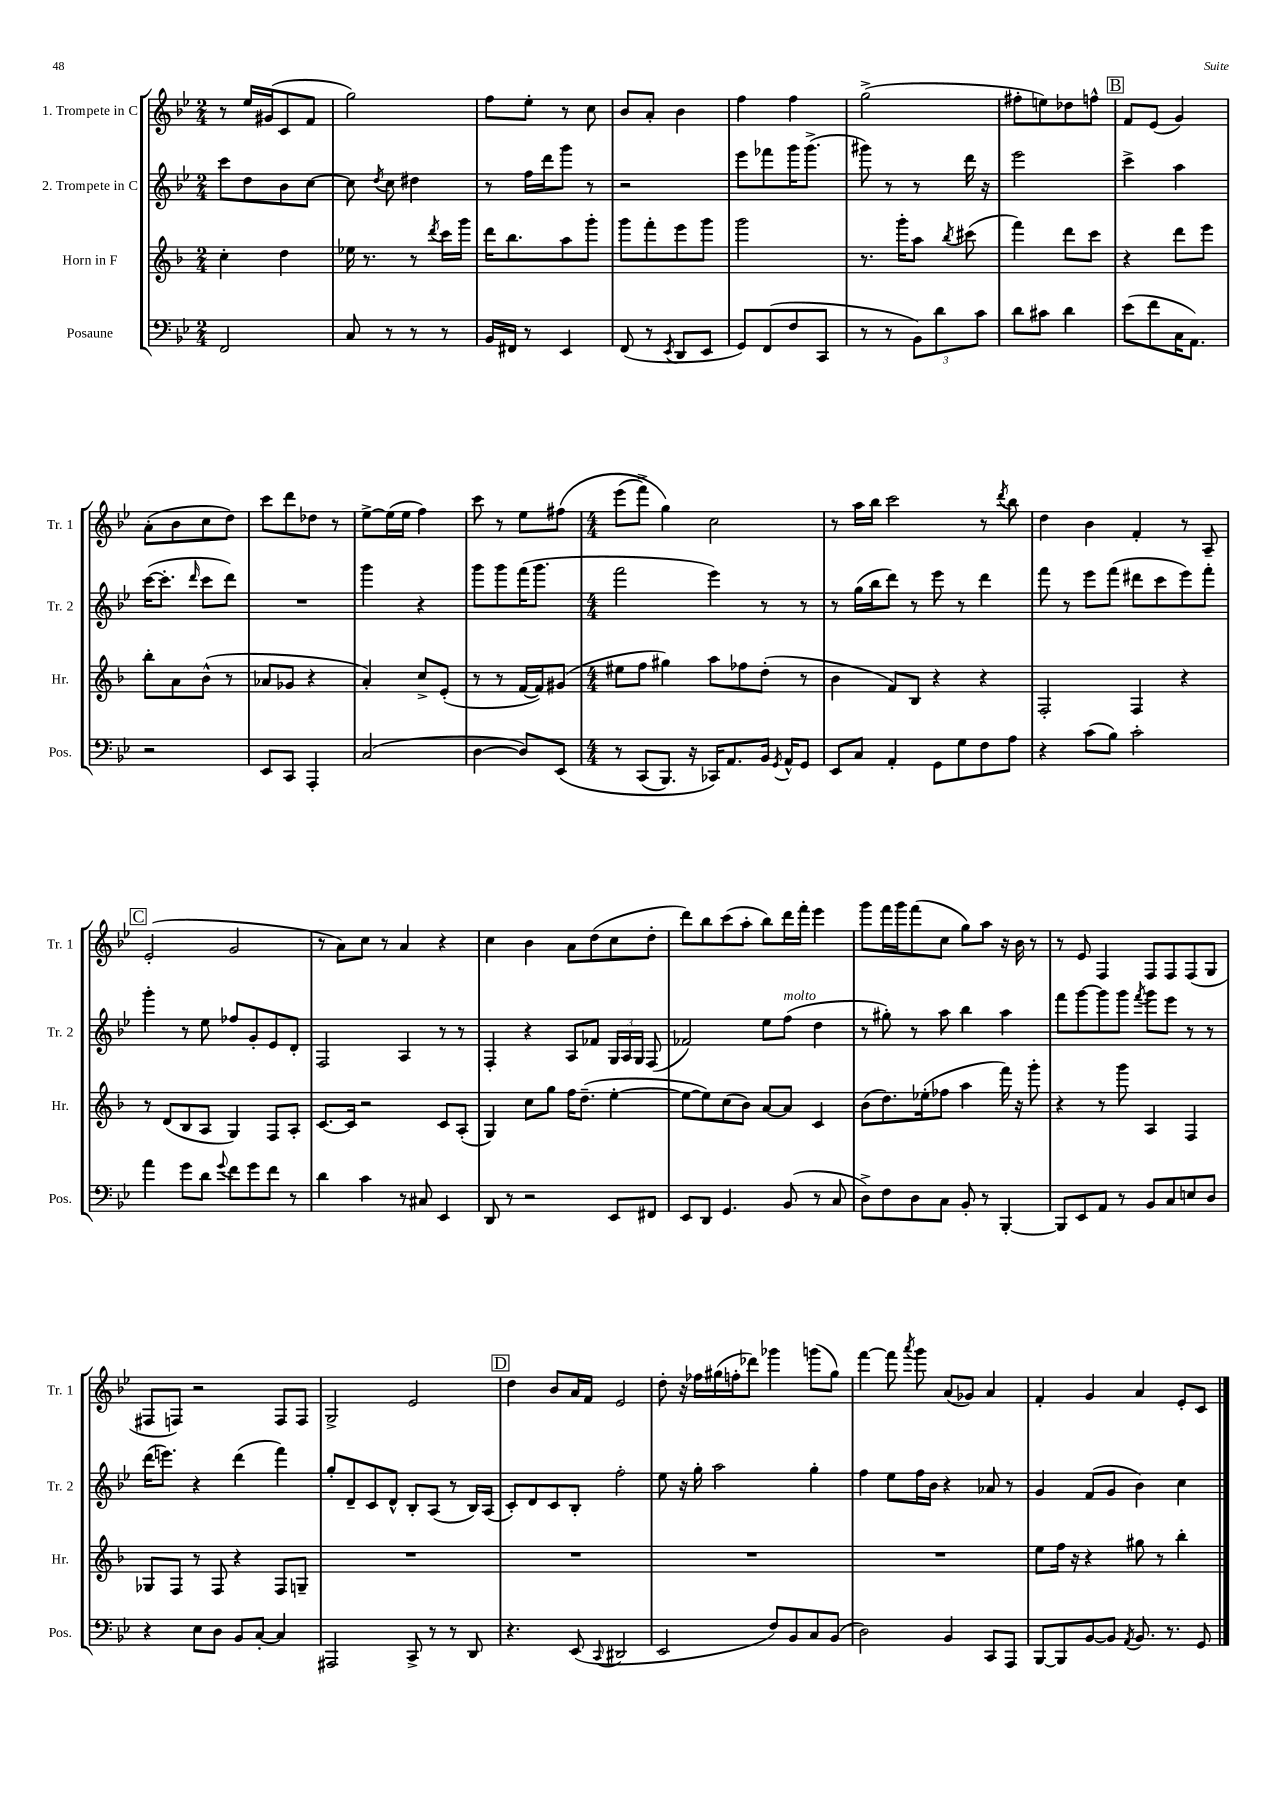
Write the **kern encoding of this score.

**kern	**kern	**kern	**kern
*part4	*part3	*part2	*part1
*staff4	*staff3	*staff2	*staff1
*I"Posaune	*I"Horn in F	*I"2. Trompete in C	*I"1. Trompete in C
*I'Pos.	*I'Hr.	*I'Tr. 2	*I'Tr. 1
*clefF4	*clefG2	*clefG2	*clefG2
*k[b-e-]	*k[b-]	*k[b-e-]	*k[b-e-]
*M2/4	*M2/4	*M2/4	*M2/4
=6	=6	=6	=6
2FF/	4cc'\	8ccc\L	8r
.	.	8dd\	16ee-/LL
.	.	.	(16g#X/J
.	4dd\	8b-\	8c/
.	.	[8cc\J	8f/J
=7	=7	=7	=7
8C/	16ee-X\	8cc\]	2gg\)
.	8.r	.	.
.	.	8qdd/	.
8r	.	8cc\	.
8r	8r	4dd#X\	.
.	8qddd/	.	.
8r	16ccc\LL	.	.
.	16ggg\JJ	.	.
=8	=8	=8	=8
16BB-/LL	16ddd\KL	8r	8ff\L
16FF#X/JJ	8.bb-\	.	.
8r	.	16ff\LL	8ee-'\J
.	.	16ddd\J	.
4EE-/	8aa\	8ggg\J	8r
.	8ggg'\J	8r	8cc\
=9	=9	=9	=9
(8FF/	8ggg\L	2r	8b-/L
8r	8fff'\	.	8a'/J
8qEE-/	.	.	.
8DD/L	8eee\	.	4b-\
8EE-/J	8ggg\J	.	.
=10	=10	=10	=10
8GG/L)	2ggg\	8eee-\L	4ff\
(8FF/	.	8fff-X\	.
8F/	.	16ggg\K	4ff\
.	.	(8.ggg^\J	.
8CC/J	.	.	.
=11	=11	=11	=11
8r	8.r	8ggg#X\)	(2gg^\
8r	.	8r	.
.	16ggg'\KL	.	.
12BB-\L)	8aa\J	8r	.
12d\	.	.	.
.	8qbb-/	.	.
.	(8ccc#X\	16ddd\	.
12c\J	.	.	.
.	.	16r	.
=12	=12	=12	=12
8d\L	4fff\)	2eee-\	8ff#X'\L
8c#X\J	.	.	8een\)
4d\	8ddd\L	.	8dd-X\
.	8ccc\J	.	8ffn^^\J
!!LO:REH:place=s1:t=B
=13	=13	=13	=13
(8e-\L	4r	4ccc^\	8f/L
8f\	.	.	(8e-/J
16C\K	8ddd\L	4aa\	4g/)
8.AA\J)	.	.	.
.	8eee\J	.	.
!!LO:LB:g=z
=14	=14	=14	=14
2r	8bb-'\L	([16ccc\KL	(8a'\L
.	.	8.ccc'\J]	.
.	8a\	.	8b-\
.	.	16qqddd/	.
.	(8b-^^\J	8ccc\L	8cc\
.	8r	8ddd\J)	8dd\J)
=15	=15	=15	=15
8EE-/L	8a-X/L	2r	8ccc\L
8CC/J	8g-X/J	.	8ddd\
4AAA'/	4r	.	8dd-X\J
.	.	.	8r
=16	=16	=16	=16
(2C/	4a'/)	4ggg\	[8ee-^\L
.	.	.	(16ee-\L]
.	.	.	16ee-\JJ
.	8cc^/L	4r	4ff\)
.	(8e'/J	.	.
=17	=17	=17	=17
[4D\	8r	8ggg\L	8ccc\
.	8r	8ggg\	8r
8D/L])	[16f/LL	(16fff\K	8ee-\L
.	16f/J])	8.ggg\J	.
(8EE-/J	(8g#X/J	.	(8ff#X\J
=18	=18	=18	=18
*M4/4	*M4/4	*M4/4	*M4/4
8r	8ee#X\L	2fff\	(8eee-\L
(8CC/L	8ff\J	.	8fff^\J)
8.BBB-/J)	4gg#X\)	.	4gg\)
16r	.	.	.
16CC-X/KL)	8aa\L	4eee-\)	2cc\
8.AA/	.	.	.
.	8ff-X\	.	.
16BB-/Jk	(8dd'\J	8r	.
8qGG/	.	.	.
16AA^^/KL	.	.	.
8GG/J	8r	8r	.
=19	=19	=19	=19
8EE-/L	4b-\	8r	8r
8C/J	.	(16gg\LL	16aa\LL
.	.	16bb-\J	16bb-\JJ
4AA'/	8f/L)	8ddd\J)	2ccc\
.	8B-/J	8r	.
8GG\L	4r	8eee-\	.
8G\	.	8r	.
8F\	4r	4ddd\	8r
.	.	.	8qddd/
8A\J	.	.	8bb-\
=20	=20	=20	=20
4r	2F'/	8fff\	4dd\
.	.	8r	.
(8c\L	.	8eee-\L	4b-\
8B-\J)	.	(8fff\J	.
2c'\	4F/	8ddd#X\L	4f'/
.	.	8ccc\	.
.	4r	8eee-\)	8r
.	.	8fff'\J	8A~/
!!LO:LB:g=z
!!LO:REH:place=s1:t=C
=21	=21	=21	=21
4a\	8r	4ggg'\	(2e-'/
.	(8d/L	.	.
8g\L	8B-/	8r	.
8d\J	8A/J	8ee-\	.
8qqg/	.	.	.
8f\L	4G/)	8ff-X/L	2g/
8g\	.	8g'/	.
8f\J	8F/L	8e-/	.
8r	8A'/J	8d'/J	.
=22	=22	=22	=22
4d\	[8.c/L	2F/	8r
.	.	.	8a\L)
.	16c/Jk]	.	.
4c\	2r	.	8cc\J
.	.	.	8r
8r	.	4A/	4a/
8C#X/	.	.	.
4EE-/	8c/L	8r	4r
.	(8A'/J	8r	.
=23	=23	=23	=23
8DD/	4G/)	4F'/	4cc\
8r	.	.	.
2r	8cc\L	4r	4b-\
.	8gg\J	.	.
.	16ff\KL	8A/L	8a\L
.	(8.dd~\J	.	.
.	.	8f-X/J	(8dd\
8EE-/L	[4ee'\	24G/LL	8cc\
.	.	24A/	.
.	.	24G/JJ	.
8FF#X/J	.	(8F/	8dd'\J
=24	=24	=24	=24
8EE-/L	8ee\L_	2f-X/)	8ddd\L)
8DD/J	8ee\])	.	8bb-\
4.GG/	(8cc\	.	(8ccc\
.	8b-\J)	.	8aa'\J
.	[8a/L	8ee-\L	8bb-\L)
!	!	!LO:TX:a:i:t=molto	!
(8BB-/	8a/J]	(8ff\J	16ddd\L
.	.	.	16fff'\JJ
8r	4c/	4dd\	4eee-\
8C/	.	.	.
=25	=25	=25	=25
8D^\L)	(8b-\L	8r	8ggg\L
8F\	8.dd\)	8gg#X'\)	16fff\L
.	.	.	16ggg\J
8D\	.	8r	(8fff\
.	(16ee-X'\k	.	.
8C\J	8ff-X\J	8aa\	8cc\J
8BB-'/	4aa\	4bb-\	8gg\L)
8r	.	.	8aa\J
[4BBB-'/	16fff\)	4aa\	16r
.	16r	.	16b-\
.	8ggg'\	.	8r
=26	=26	=26	=26
8BBB-/L]	4r	8fff\L	8r
8EE-/	.	[8ggg\	8e-/
8AA/J	8r	8ggg\]	4F/
8r	8ggg\	8ggg\J	.
.	.	8qfff/	.
8BB-/L	4A/	8ggg\L	8F/L
8C/	.	8eee-\J	8F/
8En/	4F/	8r	(8F/
8D/J	.	8r	8G/J
!!LO:LB:g=z
=27	=27	=27	=27
4r	8G-X/L	(16ddd\KL	8F#X/L
.	.	8.eeen\J)	.
.	8F/J	.	8Fn/J)
8E-\L	8r	4r	2r
8D\J	8F/	.	.
8BB-/L	4r	(4ddd\	.
[8C'/J	.	.	.
4C/]	8F/L	4fff\)	8F/L
.	8Gn~/J	.	8F/J
=28	=28	=28	=28
2AAA#X/	1r	8gg'/L	2G^/
.	.	8d~/	.
.	.	8c/	.
.	.	8d^^/J	.
8CC^/	.	8B-'/L	2e-/
8r	.	(8A/J	.
8r	.	8r	.
8DD/	.	16B-/LL)	.
.	.	(16A/JJ	.
!!LO:REH:place=s1:t=D
=29	=29	=29	=29
4.r	1r	8c'/L)	4dd\
.	.	8d/	.
.	.	8c/	8b-/L
(8EE-/	.	8B-'/J	16a/L
.	.	.	16f/JJ
8qqCC/	.	.	.
2DD#X/	.	2ff'\	2e-/
=30	=30	=30	=30
2EE-/	1r	8ee-\	8dd'\
.	.	16r	16r
.	.	16gg'\	16ff-X\LL
.	.	2aa\	(16gg#X\
.	.	.	16ffn'\J
.	.	.	8ddd-X\J)
8F/L)	.	.	4ggg-X\
8BB-/	.	.	.
8C/	.	4gg'\	(8gggn\L
(8BB-/J	.	.	8gg#\J)
=31	=31	=31	=31
2D\)	1r	4ff\	[4fff\
.	.	8ee-\L	8fff\]
.	.	.	8qaaa/
.	.	16ff\L	8ggg\
.	.	16b-\JJ	.
4BB-/	.	4r	(8a/L
.	.	.	8g-X/J)
8CC/L	.	8a-X/	4a/
8AAA/J	.	8r	.
=32	=32	=32	=32
[8BBB-/L	8ee\L	4g/	4f'/
8BBB-/]	16ff\Jk	.	.
.	16r	.	.
[8BB-/	4r	(8f/L	4g/
8BB-/J]	.	8g/J	.
8qAA/	.	.	.
8.BB-/	8gg#X\	4b-\)	4a/
.	8r	.	.
8.r	.	.	.
.	4bb-'\	4cc\	8e-'/L
8GG/	.	.	8c/J
==	==	==	==
*-	*-	*-	*-
